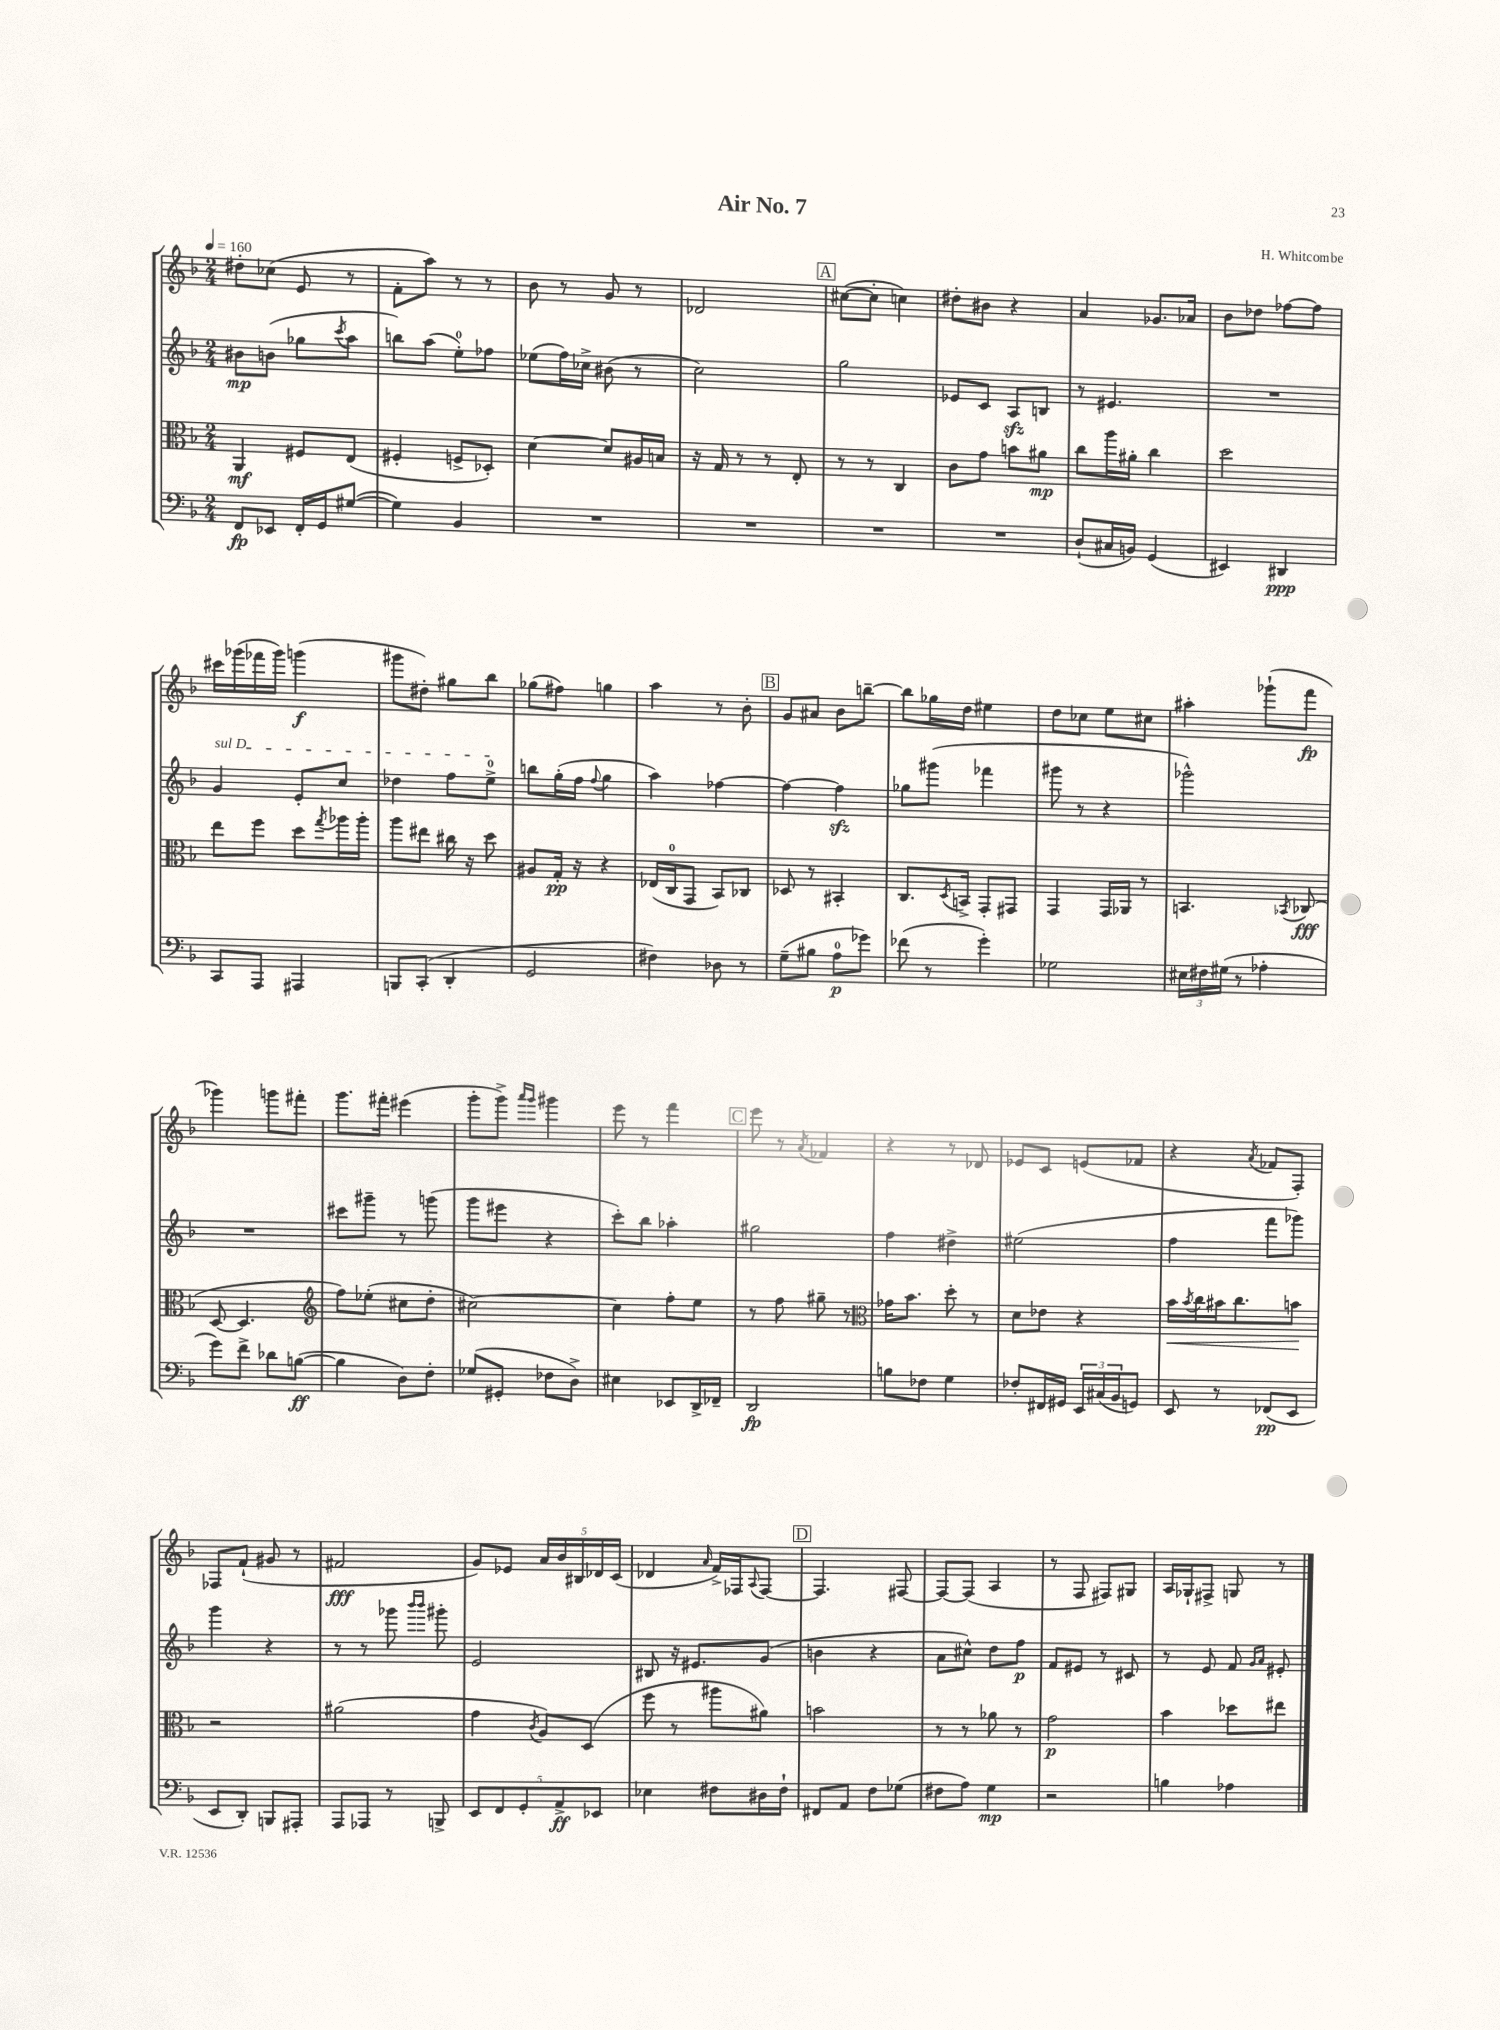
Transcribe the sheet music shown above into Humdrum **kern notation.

**kern	**kern	**kern	**kern
*staff4	*staff3	*staff2	*staff1
*clefF4	*clefC3	*clefG2	*clefG2
*k[b-]	*k[b-]	*k[b-]	*k[b-]
*M2/4	*M2/4	*M2/4	*M2/4
*MM160	*MM160	*MM160	*MM160
8FF/L	4AA/	8b#\L	8dd#'\L
8EE-/J	.	(8b\J	(8cc-\J
16FF'/LL	8F#/L	8gg-\L	8e/
16GG/J	.	.	.
.	.	8qccc/	.
([8G#/J	(8E/J	8aa\J	8r
=	=	=	=
4G#\])	4F#'/	8bb\L)	8f'\L
.	.	(8aa\J	8aa\J)
4BB-/	8F^/L	8ee'\L)	8r
.	8D-'/J)	8ff-\J	8r
=	=	=	=
2r	[4d\	(8ee-\L	8b-\
.	.	16ff\L)	8r
.	.	16cc-^\JJ	.
.	8d/]L	(8b#\	8g/
.	16A#/L	8r	8r
.	16B/JJ	.	.
=	=	=	=
2r	16r	2cc\)	2d-/
.	16G/	.	.
.	8r	.	.
.	8r	.	.
.	8E'/	.	.
=	=	=	=
2r	8r	2gg\	([8cc#\L
.	8r	.	8cc#'\]J
.	4C/	.	4cc\)
=	=	=	=
2r	8c\L	8e-/L	8dd#'\L
.	8g\J	8c/J	8b#\J
.	8b\L	8A/L	4r
.	8a#\J	8B/J	.
=	=	=	=
(8D`/L	8cc\L	8r	4a/
16C#/L	16aa\L	4.e#/	.
16BB/JJ)	16a#'\JJ	.	.
(4GG/	4cc\	.	8.g-/L
.	.	.	16a-/Jk
=	=	=	=
4EE#/)	2dd\	2r	8b-\L
.	.	.	8dd-\J
4DD#/	.	.	[8ff-\L
.	.	.	8ff-\]J
=	=	=	=
8CC/L	8ee\L	4g/	16ccc#\LL
.	.	.	(16ggg-\
8AAA/J	8ff\J	.	16fff-\
.	.	.	16ggg-\JJ)
4AAA#/	8dd\L	8e'/L	(4ggg\
.	8qgg/	.	.
.	16aa-\L	8cc/J	.
.	16aa-'\JJ	.	.
=	=	=	=
8BBB/L	8aa\L	4dd-\	8ggg#\L
(8CC'/J	8ee#\J	.	8dd#'\J)
4DD'/	16cc#\	8ff\L	8gg#\L
.	16r	.	.
.	8dd\	8ee^\J	8bb-\J
=	=	=	=
2GG/	8A#/L	8bb\L	(8gg-\L
.	16G'/Jk	(16gg'\L	8ff#\J)
.	16r	16ff\JJ	.
.	.	8qqff/	.
.	4r	4gg\	4gg\
=	=	=	=
4F#\)	(16E-/LL	4aa\)	4aa\
.	16C/J	.	.
.	8GG/J	.	.
8D-\	8BB-/L)	[4ff-\	8r
8r	8C-/J	.	8b-'\
=	=	=	=
(8G~\L	8D-/	4ff-\_	8g/L
8B#\J	8r	.	8a#/J
8A\L	4BB#'/	4ff-\]	8b-\L
8g-\J)	.	.	[8bb~\J
=	=	=	=
(8f-\	8.C/L	8gg-\L	8bb\]L
8r	.	(8ggg#\J	16gg-\L
.	8qD/	.	.
.	16BB^/Jk	.	16dd\JJ
4g'\)	8GG'/L	4fff-\	4ee#\
.	8GG#/J	.	.
=	=	=	=
2G-\	4GG/	8ggg#\	8dd\L
.	.	8r	8cc-\J
.	16GG/LL	4r	8ee\L
.	16AA-/JJ	.	.
.	8r	.	8cc#\J
=	=	=	=
24E#\LL	4.BB/	2ggg-^^\)	4aa#'\
24F#\	.	.	.
(24G#\JJ	.	.	.
8r	.	.	.
4A-'\	.	.	(8ggg-`\L
.	8qBB-/	.	.
.	(8C-/	.	8fff\J
=	=	=	=
8g\L)	[8D/	2r	4ggg-\)
8f^\J	4.D/]	.	.
8d-\L	.	.	8ggg\L
([8B\J	.	.	8fff#'\J
=	=	=	=
*	*clefG2	*	*
4B\]	8ff\L)	8ccc#\L	8.ggg\L
.	(8ee-'\J	8ggg#~\J	.
.	.	.	16fff#'\Jk
8D\L)	8cc#\L	8r	(4eee#\
8F'\J	8dd'\J	(8ggg\	.
=	=	=	=
(8G-/L	[2cc#\)	8ggg\L	8ggg'\L
8GG#'/J	.	8eee#\J	8ggg^\J)
.	.	.	16qqaaa/LL
.	.	.	16qqggg/JJ
8F-\L	.	4r	4ggg#\
8D^\J)	.	.	.
=	=	=	=
4E#\	4cc#\]	8ccc'\L)	8eee\
.	.	8bb-\J	8r
8EE-/L	8ff'\L	4aa-'\	4fff\
16DD^/L	8ee\J	.	.
16FF-~/JJ	.	.	.
=	=	=	=
2DD/	8r	2gg#\	8eee\
.	8ff\	.	8r
.	.	.	8qa/
.	8gg#~\	.	4f-/
.	8r	.	.
=	=	=	=
*	*clefC3	*	*
8B\L	16g-\LK	4ff\	4r
.	8.b-\J	.	.
8F-\J	.	.	.
4G\	8dd'\	4dd#^\	8r
.	8r	.	8d-/
=	=	=	=
8F-'/L	8d\L	(2ee#\	8e-/L
16FF#/L	8e-\J	.	8c/J
16GG#/JJ	.	.	.
24EE/LL	4r	.	(8e/L
(24C#/	.	.	.
24BB-/J	.	.	.
8GG/J)	.	.	8f-/J
=	=	=	=
8EE/	16b-\LL	4ff\	4r
.	8qb-/	.	.
.	16cc\	.	.
8r	16b#\J	.	.
.	8.cc\	.	.
.	.	.	8qa/
(8FF-/L	.	8fff\L	8f-/L
8EE/J	8b\J	8ggg-\J)	8F'/J)
=	=	=	=
8EE/L	2r	4ggg\	8F-/L
8DD'/J)	.	.	(8f`/J
8BBB/L	.	4r	8g#/
8AAA#'/J	.	.	8r
=	=	=	=
8AAA/L	(2a#\	8r	2f#/
8AAA-/J	.	8r	.
8r	.	8ggg-\	.
.	.	16qqbbb-/LL	.
.	.	16qqbbb-/JJ	.
8BBB^/	.	8ggg#'\	.
=	=	=	=
10EE/L	4g\	2e/	8g/L)
10FF/	.	.	.
.	.	.	8e-/J
10GG'/	.	.	.
.	8qc/	.	.
.	8A/L)	.	20a/LL
10AA^/	.	.	20b-/
.	.	.	20B#/
.	(8D/J	.	.
10EE-/J	.	.	20d-/
.	.	.	(20c/JJ
=	=	=	=
4E-\	8ff\	8B#/	4d-/
.	8r	16r	.
.	.	8.e#/L	.
.	.	.	16qqa/
8F#\L	8aa#\L	.	16f^/LL)
.	.	.	16F-/J
.	.	.	8qqA/
16D#\L	8a#\J)	(8g/J	[8F-/J
16F#`\JJ	.	.	.
=	=	=	=
8FF#/L	2b\	4b\	4.F-/]
8AA/J	.	.	.
8F\L	.	4r	.
(8G-\J	.	.	[8F#/
=	=	=	=
8F#\L	8r	8a\L	8F#/_L
8A\J)	8r	8cc#^^\J)	(8F#/]J
4G\	8a-\	8dd\L	4A/
.	8r	8ff\J	.
=	=	=	=
2r	2g\	8f/L	8r
.	.	8e#/J	8F/
.	.	8r	8F#/L)
.	.	8c#/	8G#/J
=	=	=	=
4B\	4b-\	8r	16A/LL
.	.	.	16G-`/J
.	.	8e/	8F#^/J
4A-\	8dd-\L	8f/	8G/
.	.	16qqg/LL	.
.	.	16qqa/JJ	.
.	8ee#\J	8e#'/	8r
==	==	==	==
*-	*-	*-	*-
